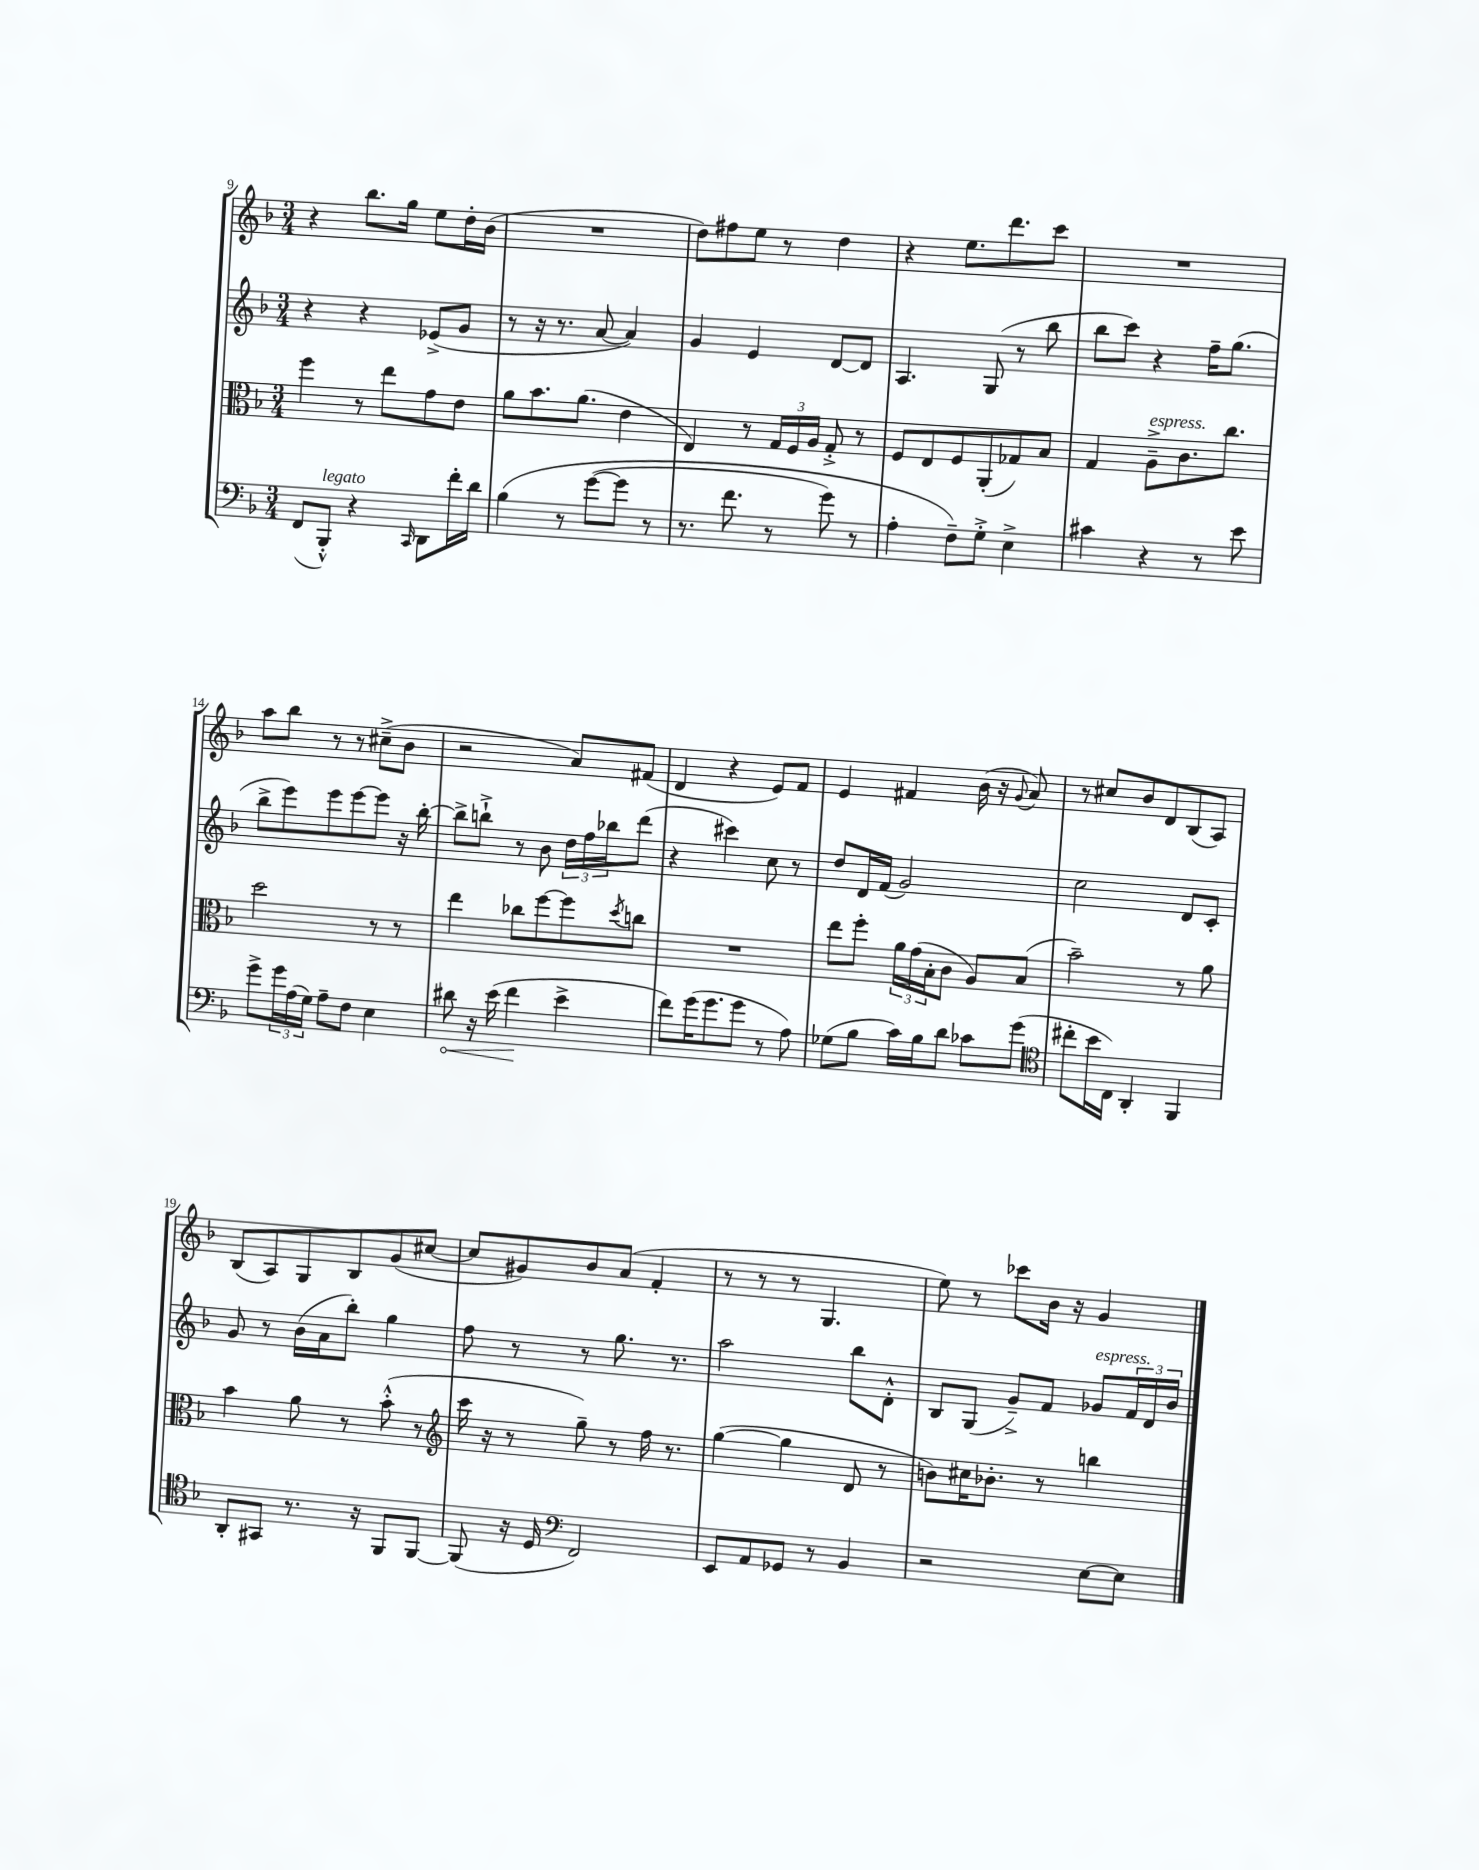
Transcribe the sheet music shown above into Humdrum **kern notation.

**kern	**kern	**kern	**kern
*staff4	*staff3	*staff2	*staff1
*clefF4	*clefC3	*clefG2	*clefG2
*k[b-]	*k[b-]	*k[b-]	*k[b-]
*M3/4	*M3/4	*M3/4	*M3/4
(8FF/L	4ff\	4r	4r
8BBB-'^^/J)	.	.	.
4r	8r	4r	8.bb-\L
.	8ee\L	.	.
.	.	.	16gg\Jk
16qqCC/	.	.	.
8DD\L	8g\	(8e-^/L	8ee\L
16f'\L	8e\J	8g/J	16dd'\L
16d\JJ	.	.	(16b-\JJ
=	=	=	=
&(4B-\	8a\L	8r	2.r
.	8.b-\	16r	.
.	.	8.r	.
8r	.	.	.
.	(8.a\J	.	.
([8g\L	.	[8a/	.
8g\]J	4e\	4a/])	.
8r	.	.	.
=	=	=	=
8.r	4E/)	4g/	8dd\L)
.	.	.	8ff#\
8.f\	.	.	.
.	8r	4e/	8ee\J
8r	24G/LL	.	8r
.	24F/	.	.
.	24A/JJ	.	.
8g\)	8G'^/	[8d/L	4dd\
8r	8r	8d/]J	.
=	=	=	=
4A'\	8F/L	4.A/	4r
.	8E/	.	.
8F~\L&)	8F/	.	8.ee\L
8G'^\J	(8AA'/	(8G/	.
.	.	.	8.ddd\
4E^\	8G-/)	8r	.
.	8B-/J	8bb-\	8ccc\J
=	=	=	=
4c#\	4G/	8bb-\L	2.r
.	.	8ccc\J)	.
4r	8A~^\L	4r	.
.	8.c\	.	.
8r	.	16ff~\LK	.
.	8.cc\J	(8.gg\J	.
8e\	.	.	.
=	=	=	=
8g^\L	2dd\	8bb-^\L	8aa\L
24g\L	.	8eee\)	8bb-\J
(24A\	.	.	.
24G\JJ)	.	.	.
8A~\L	.	8eee\	8r
8F\J	.	[8eee\	8r
4E\	8r	8eee\]J	(8cc#~^\L
.	8r	16r	8b-\J
.	.	[16bb-'\	.
=	=	=	=
8d#\	4ee\	8bb-^\]L	2r
16r	.	8bb`^\J	.
(16e\	.	.	.
4f\	8cc-\L	8r	.
.	[8ff\	8b-\	.
4e^\	8ff\]	24dd\LL	8a/L)
.	.	24ff\	.
.	.	24bb-\J	.
.	8qdd/	.	.
.	8cc\J	(8ddd\J	(8f#/J
=	=	=	=
8f\L)	2.r	4r	4d/
(16g\K	.	.	.
8.g\	.	.	.
.	.	4ccc#\)	4r
8g\J	.	.	.
8r	.	8cc\	8e/L)
8A\)	.	8r	8f/J
=	=	=	=
(8G-\L	8ee\L	8dd/L	4e/
8B-\J	8ff'\J	16d/L	.
.	.	(16f/JJ	.
16c\LL)	24a\LL	2g/)	4f#/
.	(24g\	.	.
16B-\J	.	.	.
.	24B-'\J	.	.
8d\J	8c\J	.	.
8c-\L	8A/L)	.	(16b-\
.	.	.	16r
.	.	.	8qqg/
(8g\J	(8B-/J	.	8a/)
=	=	=	=
*clefC4	*	*	*
8cc#'\L	2b-~\)	2cc\	8r
16b-\L	.	.	8cc#/L
16C\JJ)	.	.	.
4AA'/	.	.	8b-/
.	.	.	8d/
4FF/	8r	8d/L	(8B-/
.	8a\	8c'/J	8A/J)
=	=	=	=
8AA'/L	4b-\	8g/	(8B-/L
8GG#/J	.	8r	8A/)
8.r	8a\	(16b-\LL	8G/
.	.	16a\J	.
.	8r	8bb-'\J)	8B-/
16r	.	.	.
8FF/L	(8b-'^^\	4gg\	(8g/
[8FF/J	8r	.	[8cc#/J
=	=	=	=
*	*clefG2	*	*
(8FF/]	16ccc\	8ff\	8cc#/]L
.	16r	.	.
16r	8r	8r	8g#/)
16D/	.	.	.
*clefF4	*	*	*
2FF/)	8gg~\)	8r	8b-/
.	8r	8.gg\	(8a/J
.	16ff\	.	4f'/
.	8.r	8.r	.
=	=	=	=
8EE/L	([4gg\	2aa\	8r
8AA/	.	.	8r
8GG-/J	4gg\]	.	8r
8r	.	.	4.G/
4BB-/	8d/	8bb-\L	.
.	8r	8d'^^\J	.
=	=	=	=
2r	8b\L)	8B-/L	8ee\)
.	16cc#\K	(8G/J	8r
.	8.b-'\J	.	.
.	.	8g~^/L)	8ccc-\L
.	8r	8f/J	16b-\Jk
.	.	.	16r
[8E\L	4bb\	8g-/L	4g/
8E\]J	.	24f/L	.
.	.	24d/	.
.	.	24b-/JJ	.
==	==	==	==
*-	*-	*-	*-
